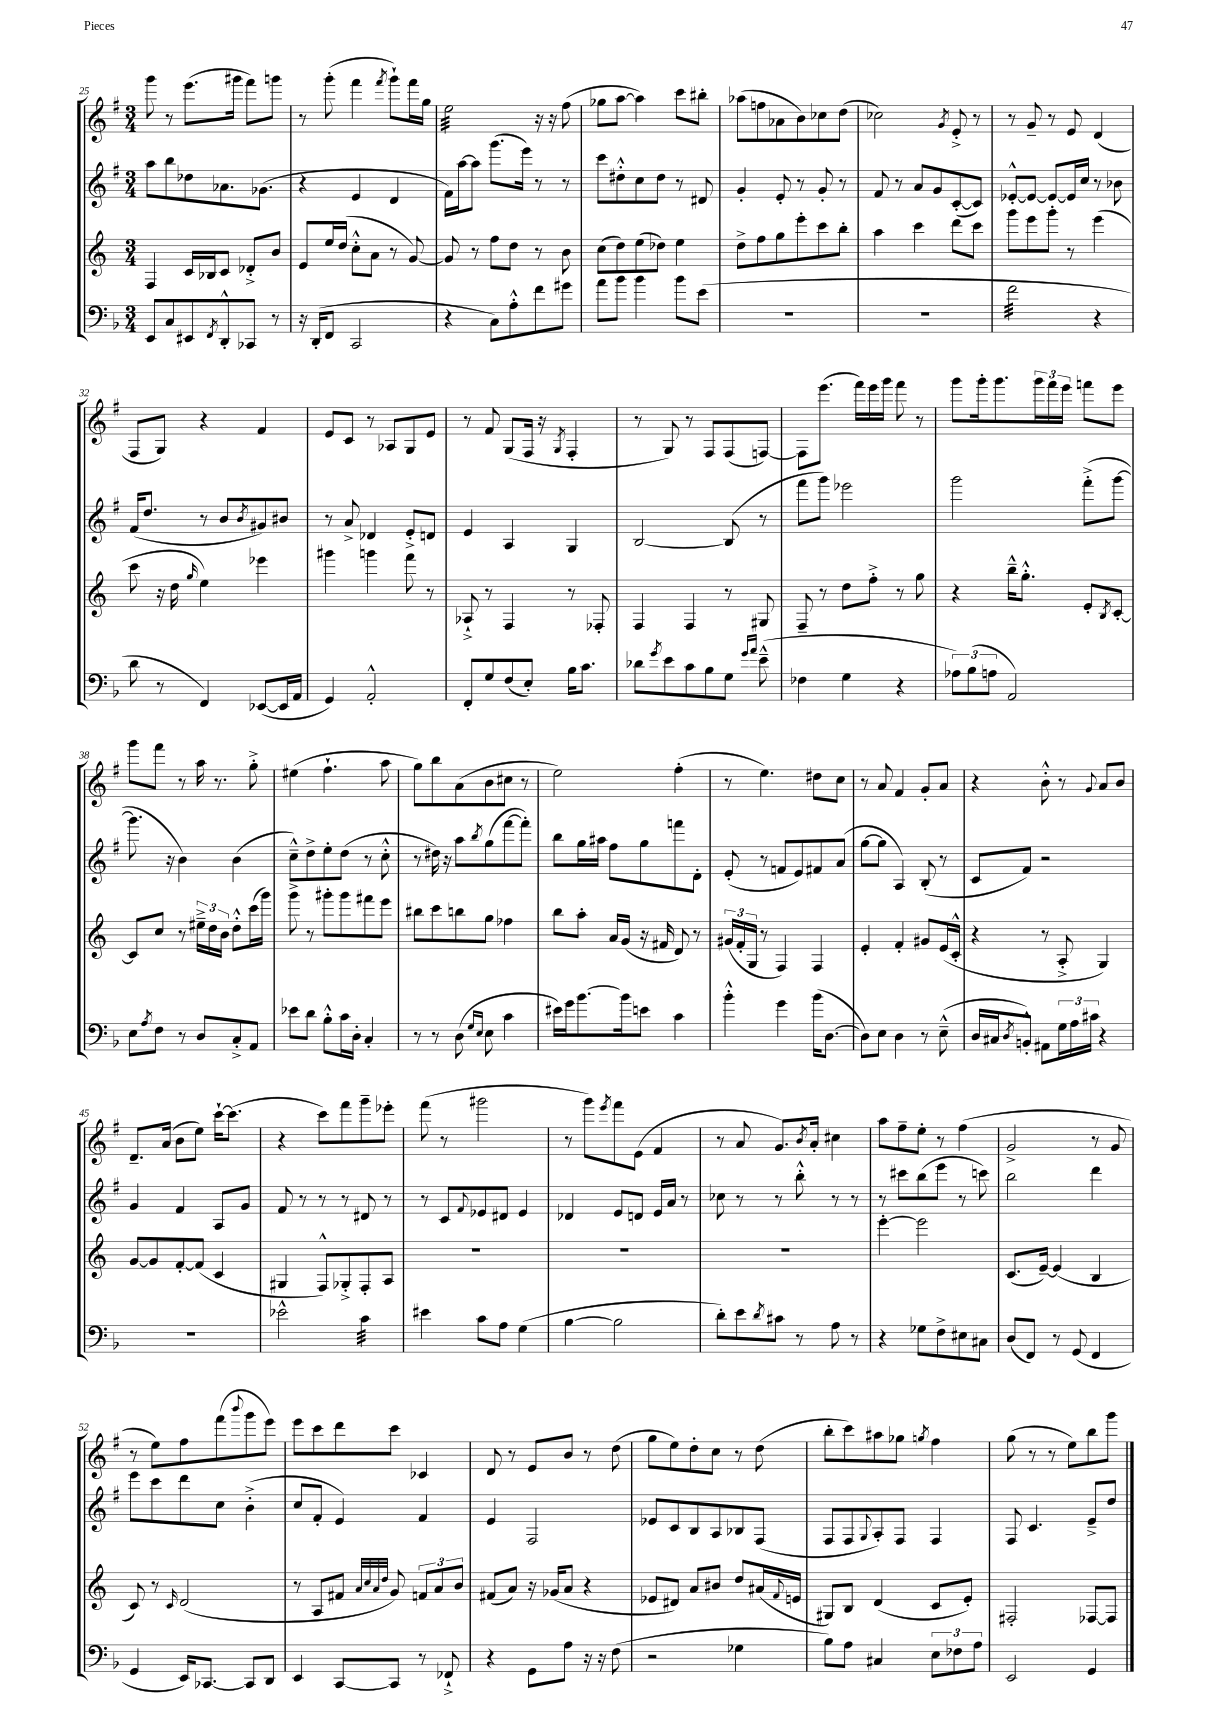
<<
\new StaffGroup <<
\new Staff = "s0" {
    \clef treble \key g \major \numericTimeSignature \time 3/4
    g'''8 r8 e'''8.( gis'''16 fis'''8) g'''8 |
    r8 g'''8-.( fis'''4 \acciaccatura { fis'''8 } g'''8-!) fis'''16 g''16 |
    e''2:32 r16 r16 fis''8( |
    ges''8 a''8~ a''4) c'''8 bis''8-. |
    aes''8( f''8 aes'8 b'8) ces''8 d''8( |
    ces''2) \acciaccatura { g'8 } e'8-.-> r8 |
    r8 g'8-- r8 e'8 d'4( |
    fis8 g8) r4 fis'4 |
    e'8 c'8 r8 aes8 g8 e'8 |
    r8 fis'8 g8( fis16 r16 \acciaccatura { g8 } fis4-. |
    r8 g8) r8 fis8 fis8( f8~) |
    f8 e'''8.( fis'''16) e'''16 g'''16 fis'''8 r8 |
    g'''8 g'''16-. g'''8. \tuplet 3/2 { g'''16 fis'''16 e'''16 } f'''8 e'''8 |
    g'''8 fis'''8 r8 a''16 r8. g''8-.-> |
    eis''4( fis''4.-! a''8 |
    g''8) b''8 a'8( b'8 cis''8 r8 |
    e''2) fis''4-.( |
    r8 e''4.) dis''8 c''8 |
    r8 a'8 fis'4 g'8-. a'8 |
    r4 b'8-.-^ r8 \appoggiatura { g'8 } a'8 b'8 |
    d'8.-- a'16( b'8 e''8) c'''16~-! c'''8.( |
    r4 c'''8) fis'''8 g'''8-- ees'''8-. |
    fis'''8( r8 gis'''2 |
    r8 g'''8) \acciaccatura { e'''8 } fis'''8 e'8( fis'4 |
    r8 a'8 g'8.) \acciaccatura { b'8 } a'16-. cis''4 |
    a''8 fis''8-- e''8-. r8 fis''4( |
    g'2-> r8 g'8 |
    r8 e''8) fis''8 fis'''8( \appoggiatura { b'''8 } g'''8 e'''8) |
    e'''8 c'''8 d'''8 c'''8 ces'4 |
    d'8 r8 e'8 b'8 r8 d''8( |
    g''8 e''8) d''8-. c''8 r8 d''8( |
    b''8-. c'''8) ais''8 ges''8 \acciaccatura { g''8 } fis''4 |
    g''8( r8 r8 e''8) b''8 g'''8 \bar "|." |
}
\new Staff = "s1" {
    \clef treble \key g \major \numericTimeSignature \time 3/4
    a''8 b''8 des''8 aes'8. ges'8.( |
    r4 e'4 d'4 |
    fis'16) a''16~ a''8 g'''8.( e'''16) r8 r8 |
    c'''8 dis''8-.-^ c''8 dis''8 r8 dis'8 |
    g'4-. e'8-. r8 g'8-. r8 |
    fis'8 r8 a'8 g'8 c'8~-.( c'8) |
    ees'8~-.-^ ees'8~ ees'8~ ees'16 c''16 r8 bes'8 |
    fis'16( d''8. r8 b'8 \acciaccatura { b'8 } gis'8) bis'8 |
    r8 a'8-> des'4 e'8-.-> d'8 |
    e'4 a4 g4 |
    b2~ b8( r8 |
    fis'''8 g'''8) ees'''2 |
    g'''2 fis'''8-.->( g'''8~ |
    g'''8. r16 b'4) b'4( |
    c''8---^) d''8-> e''8-. d''8( r8 c''8-.-^ |
    r8 dis''16) r16 a''8 \acciaccatura { b''8 } g''8( fis'''8~ fis'''8-.) |
    b''8 g''16 ais''16 fis''8 g''8 f'''8 d'8-. |
    e'8-.( r8 f'8 e'8) fis'8 a'8( |
    g''8~ g''8 a4) b8-.( r8 |
    c'8 fis'8) r2 |
    g'4 fis'4 a8 g'8 |
    fis'8 r8 r8 r8 dis'8 r8 |
    r8 c'8 \appoggiatura { fis'8 } ees'8 dis'8 ees'4 |
    des'4 e'8 d'8 e'16 a'16 r8 |
    ces''8 r8 r8 b''8-.-^ r8 r8 |
    r8 cis'''8 b''8( e'''8 r8 c'''8) |
    b''2 d'''4 |
    e'''8 c'''8 d'''8 c''8 b'4-.->( |
    c''8 fis'8-. e'4) fis'4 |
    e'4 fis2 |
    ees'8 c'8 b8 a8 bes8 fis8( |
    fis8 fis8 \appoggiatura { g8 } a8-.) fis8 fis4 |
    fis8 c'4. e'8---> d''8 \bar "|." |
}
\new Staff = "s2" {
    \clef treble \key c \major \numericTimeSignature \time 3/4
    f4 c'16 bes16 c'8 des'8-.-> b'8 |
    e'8 e''16 d''16( c''8-.-^ a'8 r8 g'8~) |
    g'8 r8 f''8 d''8 r8 b'8 |
    c''8( d''8) e''8( des''8) e''4 |
    d''8-> f''8 g''8 e'''8-. c'''8 b''8-. |
    a''4 c'''4 d'''8 c'''8 |
    g'''8 e'''8 g'''8-. r8 e'''4( |
    c'''8 r16 d''16 \grace { g''16 } e''4) ees'''4 |
    gis'''4 g'''4 f'''8 r8 |
    aes8-!-> r8 f4 r8 fes8-. |
    f4 f4 r8 gis8 |
    f8-- r8 d''8 f''8-.-> r8 g''8 |
    r4 b''16---^ g''8.-.-^ e'8-. \acciaccatura { b8 } c'8~-. |
    c'8 c''8 r8 \tuplet 3/2 { eis''16---> d''16 b'16 } d''8-.-^ c'''16( g'''16) |
    g'''8-> r8 gis'''8-. gis'''8 fis'''8 e'''8 |
    bis''8 c'''8 b''8 g''8 fes''4 |
    b''8 a''8-. a'16 g'16( r16 fis'16 d'8) r8 |
    \tuplet 3/2 { gis'16( f'16-. g16 } r8 f4) f4 |
    e'4-. f'4-. gis'8 e'16( c'16-.-^ |
    r4 r8 a8-.-> g4) |
    g'8~ g'8 f'8~-. f'8( c'4 |
    gis4 f8-^) ges8-.-> f8-. a8 |
    R2. |
    R2. |
    R2. |
    e'''4~-. e'''2 |
    c'8.( e'16~--) e'4( b4 |
    c'8) r8 \grace { c'16 } d'2( |
    r8 a8 fis'8 \grace { a'32 c''32 a'32 d''32 } g'8) \tuplet 3/2 { f'8 a'8 b'8 } |
    fis'8( a'8) r16 ges'16( a'8 r4 |
    ees'8 dis'8) a'8 bis'8 d''8 ais'16( \appoggiatura { f'8 } e'16 |
    gis8) b8 d'4( c'8 e'8-.) |
    fis2-. fes8~ fes8 \bar "|." |
}
\new Staff = "s3" {
    \clef bass \key f \major \numericTimeSignature \time 3/4
    e,8 c8 eis,8 \acciaccatura { f,8 } d,8-.-^ ces,8 r8 |
    r16 d,16-.( f,8 c,2 |
    r4 c8) a8-.-^ f'8 gis'8 |
    a'8 bes'8 bes'4 bes'8 e'8( |
    R2. |
    R2. |
    f'2:32 r4 |
    d'8 r8 f,4) ees,8~( ees,16 a,16 |
    g,4) a,2-.-^ |
    f,8-. g8 f8( e8-.) bes16 c'8. |
    des'8 \acciaccatura { g'8 } e'8 c'8 bes8 g8 \grace { g'16 a'16 } e'8---^( |
    fes4 g4 r4 |
    \tuplet 3/2 { aes8) bes8( a8 } a,2) |
    e8 \acciaccatura { a8 } f8 r8 d8 c8-.-> a,8 |
    ees'8 d'8 bes8-.-^ c'16 d16-. c4-. |
    r8 r8 d8( \grace { g16 e16 } e8 c'4 |
    eis'16) g'16 bes'8.~ bes'16 e'8 c'4 |
    bes'4-.-^ g'4 bes'16( d8.~ |
    d8) e8 d4 r8 e8---^( |
    d16 cis16 \acciaccatura { d8 } b,8-.-^) ais,8 \tuplet 3/2 { g16 a16 cis'16 } r4 |
    R2. |
    ees'2-^ c'4:32 |
    eis'4 c'8 a8 g4( |
    bes4~ bes2 |
    d'8-.) e'8 \acciaccatura { d'8 } cis'8 r8 a8 r8 |
    r4 ges8 f8-> eis8 cis8 |
    d8( f,8) r8 g,8( f,4 |
    g,4 e,16) ces,8.~ ces,8 d,8 |
    e,4 c,8~ c,8 r8 fes,8-!-> |
    r4 g,8 a8 r16 r16 f8( |
    r2 ges4 |
    bes8) a8 cis4 \tuplet 3/2 { e8 fes8 a8 } |
    e,2 g,4 \bar "|." |
}
>>
>>
\layout { \context { \Score currentBarNumber = #25 } }
